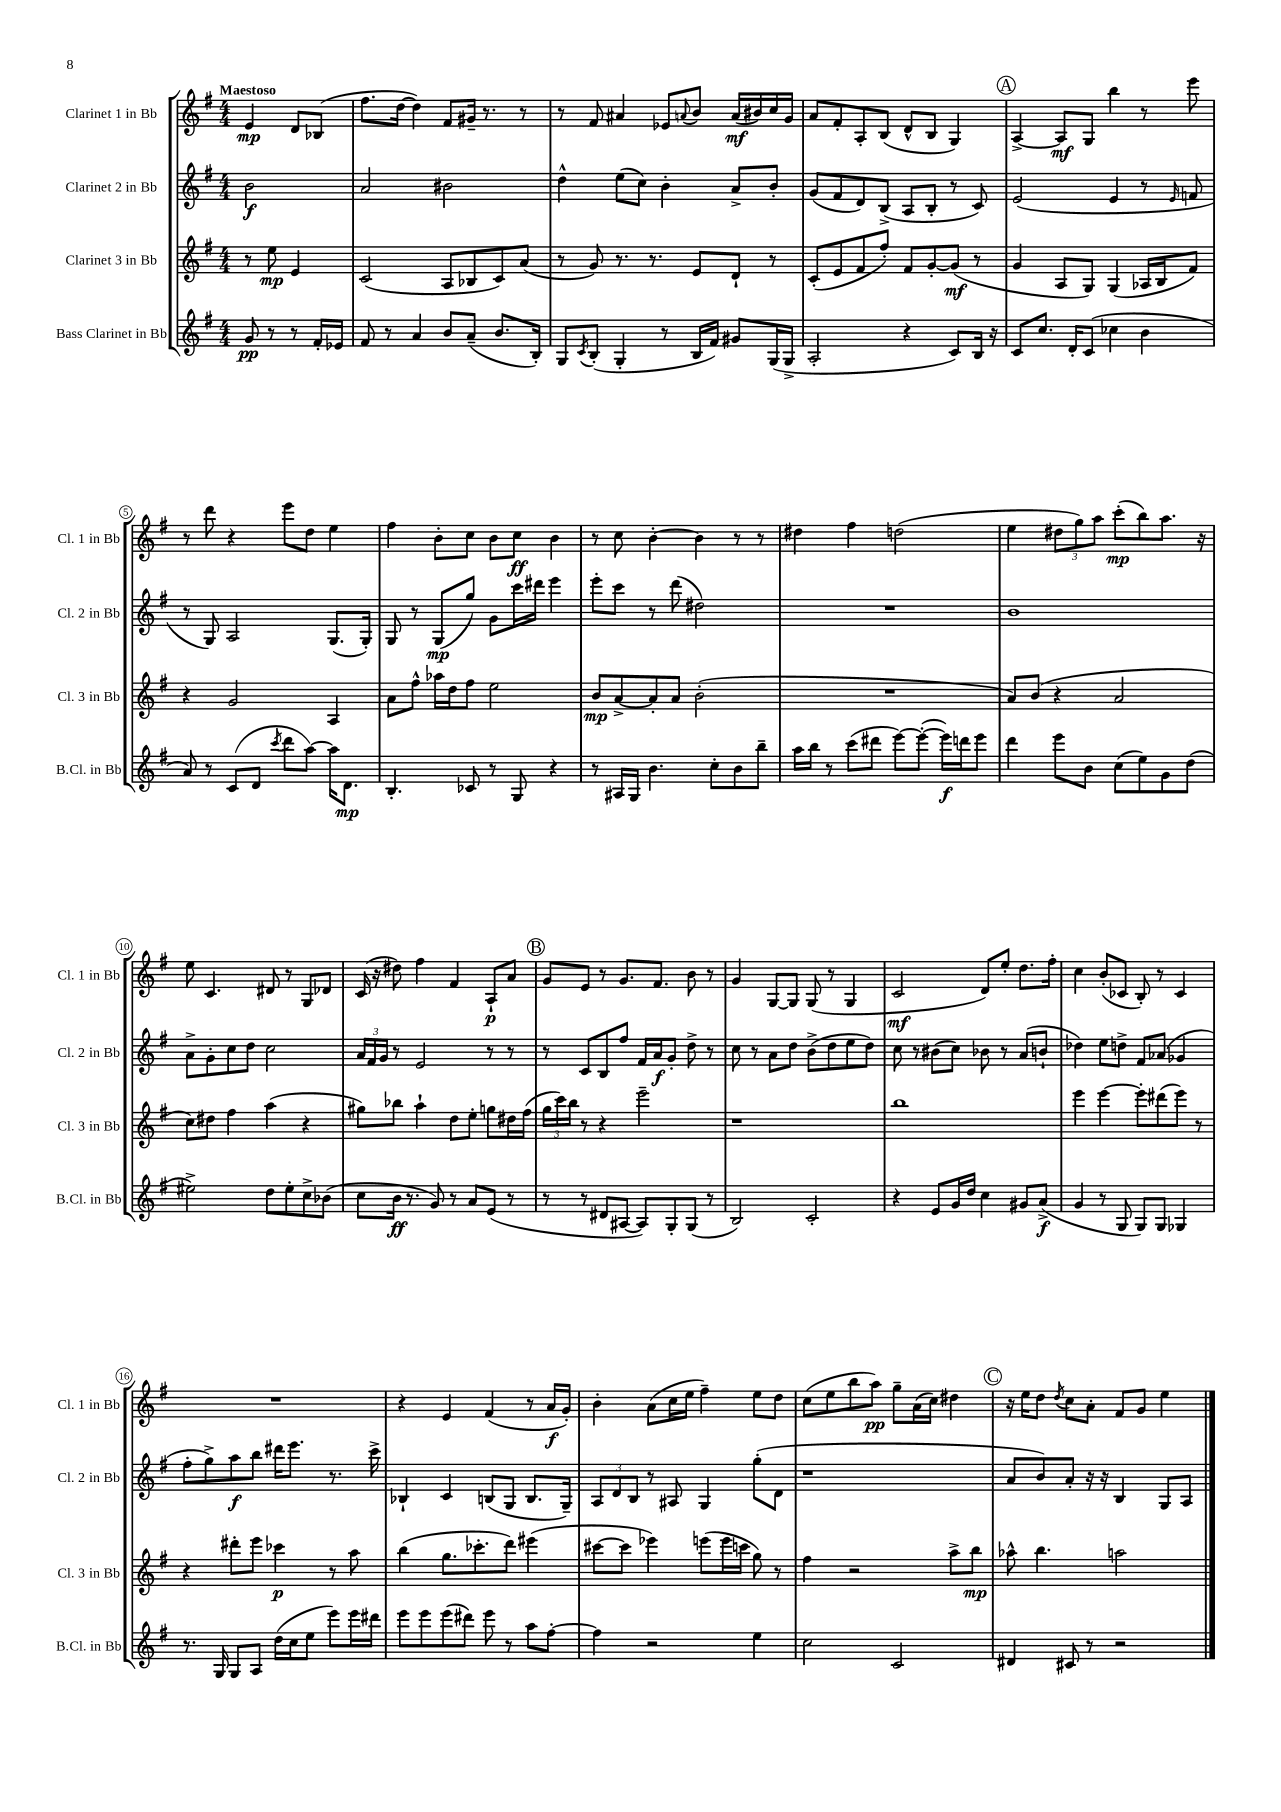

**kern	**dynam	**kern	**dynam	**kern	**dynam	**kern	**dynam
*part4	*part4	*part3	*part3	*part2	*part2	*part1	*part1
*staff4	*staff4	*staff3	*staff3	*staff2	*staff2	*staff1	*staff1
*I"Bass Clarinet in Bb	*	*I"Clarinet 3 in Bb	*	*I"Clarinet 2 in Bb	*	*I"Clarinet 1 in Bb	*
*I'B.Cl. in Bb	*	*I'Cl. 3 in Bb	*	*I'Cl. 2 in Bb	*	*I'Cl. 1 in Bb	*
*clefG2	*	*clefG2	*	*clefG2	*	*clefG2	*
*k[f#]	*	*k[f#]	*	*k[f#]	*	*k[f#]	*
*M4/4	*	*M4/4	*	*M4/4	*	*M4/4	*
=	=	=	=	=	=	=	=
!	!	!	!	!	!	!LO:TX:a:B:t=Maestoso	!
8g/	pp	8r	.	2b\	f	4e/	mp
8r	.	8ee\	mp	.	.	.	.
8r	.	4e/	.	.	.	8d/L	.
16f#'/LL	.	.	.	.	.	(8B-X/J	.
16e-X/JJ	.	.	.	.	.	.	.
=1	=1	=1	=1	=1	=1	=1	=1
8f#/	.	(2c/	.	2a/	.	8.ff#\L	.
8r	.	.	.	.	.	.	.
.	.	.	.	.	.	[16dd\Jk	.
4a/	.	.	.	.	.	4dd\])	.
8b/L	.	8A/L	.	2b#X\	.	8f#/L	.
(8a~/J	.	8B-X/	.	.	.	16g#X~/Jk	.
.	.	.	.	.	.	8.r	.
8.b/L	.	8c/)	.	.	.	.	.
.	.	(8a/J	.	.	.	8r	.
16B'/Jk)	.	.	.	.	.	.	.
=2	=2	=2	=2	=2	=2	=2	=2
8G/L	.	8r	.	4dd^^\	.	8r	.
8qc/	.	.	.	.	.	.	.
(8B'/J	.	8g/)	.	.	.	8f#/	.
4G'/	.	8.r	.	(8ee\L	.	4a#X/	.
.	.	.	.	8cc\J)	.	.	.
.	.	8.r	.	.	.	.	.
8r	.	.	.	4b'\	.	8e-X/L	.
.	.	.	.	.	.	8qqan/	.
16B/LL	.	8e/L	.	.	.	8b/J	.
16f#/JJ)	.	.	.	.	.	.	.
8g#X/L	.	8d`/J	.	8a^/L	.	(16a/LL	mf
.	.	.	.	.	.	16b#X/)	.
(16G/L	.	8r	.	8b'/J	.	16cc/	.
16G^/JJ	.	.	.	.	.	16g/JJ	.
=3	=3	=3	=3	=3	=3	=3	=3
2A'/	.	(8c'/L	.	(8g/L	.	8a/L	.
.	.	8e/	.	8f#/	.	8f#'/	.
.	.	8f#/	.	8d/)	.	8A'/	.
.	.	8ff#'/J)	.	(8B^/J	.	(8B/J	.
4r	.	8f#/L	.	8A/L	.	8d^^/L	.
.	.	[8g'/	.	8B'/J	.	8B/J	.
8c/L)	.	(8g/J]	mf	8r	.	4G/)	.
16B/Jk	.	8r	.	8c/)	.	.	.
16r	.	.	.	.	.	.	.
!!LO:REH:place=s1:t=A
=4	=4	=4	=4	=4	=4	=4	=4
8c/L	.	4g/	.	(2e/	.	[4A^/	.
8.cc/J	.	.	.	.	.	.	.
.	.	8A/L	.	.	.	8A/L]	mf
16d'/KL	.	.	.	.	.	.	.
(8c/J	.	8G/J)	.	.	.	8G/J	.
4cc-X\	.	(4G/	.	4e/	.	4bb\	.
4b\	.	16A-X/LL	.	8r	.	8r	.
.	.	16B/J	.	.	.	.	.
.	.	.	.	16qqe/	.	.	.
.	.	8f#/J)	.	8fn/	.	8eee\	.
!!LO:LB:g=z
=5	=5	=5	=5	=5	=5	=5	=5
8a/)	.	4r	.	8r	.	8r	.
8r	.	.	.	8G/)	.	8ddd\	.
(8c/L	.	2g/	.	2A/	.	4r	.
8d/J	.	.	.	.	.	.	.
8qccc/	.	.	.	.	.	.	.
8ddd\L	.	.	.	.	.	8eee\L	.
[8aa\J)	.	.	.	.	.	8dd\J	.
16aa\KL]	.	4A/	.	(8.G/L	.	4ee\	.
8.d\J	mp	.	.	.	.	.	.
.	.	.	.	16G'/Jk)	.	.	.
=6	=6	=6	=6	=6	=6	=6	=6
4.B'/	.	8a\L	.	8G/	.	4ff#\	.
.	.	8ff#^^\J	.	8r	.	.	.
.	.	16aa-X\LL	.	(8G/L	mp	8b'\L	.
.	.	16dd\J	.	.	.	.	.
8c-X/	.	8ff#\J	.	8gg/J)	.	8cc\J	.
8r	.	2ee\	.	8g\L	.	8b\L	.
8G/	.	.	.	16ccc\L	.	8cc\J	ff
.	.	.	.	16ddd#X\JJ	.	.	.
4r	.	.	.	4eee\	.	4b\	.
=7	=7	=7	=7	=7	=7	=7	=7
8r	.	8b/L	mp	8eee'\L	.	8r	.
16A#X/LL	.	[8a^/	.	8ccc\J	.	8cc\	.
16G/JJ	.	.	.	.	.	.	.
4.b\	.	8a'/]	.	8r	.	[4b'\	.
.	.	8a/J	.	(8ddd\	.	.	.
.	.	(2b'\	.	2dd#X\)	.	4b\]	.
8cc'\L	.	.	.	.	.	.	.
8b\	.	.	.	.	.	8r	.
8bb~\J	.	.	.	.	.	8r	.
=8	=8	=8	=8	=8	=8	=8	=8
16aa\LL	.	1r	.	1r	.	4dd#X\	.
16bb\JJ	.	.	.	.	.	.	.
8r	.	.	.	.	.	.	.
(8ccc\L	.	.	.	.	.	4ff#\	.
8ddd#X\J	.	.	.	.	.	.	.
[8eee\L)	.	.	.	.	.	(2ddn\	.
(8eee'\J_	.	.	.	.	.	.	.
16eee\LL])	f	.	.	.	.	.	.
16dddn\J	.	.	.	.	.	.	.
8eee\J	.	.	.	.	.	.	.
=9	=9	=9	=9	=9	=9	=9	=9
4ddd\	.	8a/L)	.	1b	.	4ee\	.
.	.	(8b/J	.	.	.	.	.
8eee\L	.	4r	.	.	.	12dd#X\L	.
.	.	.	.	.	.	12gg\)	.
8b\J	.	.	.	.	.	.	.
.	.	.	.	.	.	12aa\J	.
(8cc\L	.	2a/	.	.	.	(8ccc'\L	mp
8ee\)	.	.	.	.	.	8bb\)	.
8g\	.	.	.	.	.	8.aa\J	.
(8dd\J	.	.	.	.	.	.	.
.	.	.	.	.	.	16r	.
!!LO:LB:g=z
=10	=10	=10	=10	=10	=10	=10	=10
2ee#X^\)	.	8cc\L)	.	8a^\L	.	8ee\	.
.	.	8dd#X\J	.	8g'\	.	4.c/	.
.	.	4ff#\	.	8cc\	.	.	.
.	.	.	.	8dd\J	.	.	.
8dd\L	.	(4aa\	.	2cc\	.	8d#X/	.
8ee#'\	.	.	.	.	.	8r	.
8cc^\	.	4r	.	.	.	8G/L	.
(8b-X\J	.	.	.	.	.	8d-X/J	.
=11	=11	=11	=11	=11	=11	=11	=11
8cc\L	.	8gg#X\L)	.	24a/LL	.	(16c/	.
.	.	.	.	24f#/	.	.	.
.	.	.	.	.	.	16r	.
.	.	.	.	24g/JJ	.	.	.
16b\Jk	ff	8bb-X\J	.	8r	.	8dd#X\)	.
8.r	.	.	.	.	.	.	.
.	.	4aa`\	.	2e/	.	4ff#\	.
8g/)	.	.	.	.	.	.	.
8r	.	8dd\L	.	.	.	4f#/	.
8a/L	.	8ee'\J	.	.	.	.	.
(8e/J	.	8ggn\L	.	8r	.	8A`/L	p
8r	.	16dd#X\L	.	8r	.	8a/J	.
.	.	(16ff#\JJ	.	.	.	.	.
!!LO:REH:place=s1:t=B
=12	=12	=12	=12	=12	=12	=12	=12
8r	.	24gg\LL	.	8r	.	8g/L	.
.	.	24ccc\)	.	.	.	.	.
.	.	24bb\JJ	.	.	.	.	.
8r	.	8r	.	8c/L	.	8e/J	.
8d#X/L	.	4r	.	8B/	.	8r	.
[8A#X/J	.	.	.	8ff#/J	.	8.g/L	.
8A#/L])	.	2eee~\	.	16f#/LL	.	.	.
.	.	.	.	16a/J	f	8.f#/J	.
8G'/	.	.	.	8g'/J	.	.	.
(8G/J	.	.	.	8dd^\	.	8b\	.
8r	.	.	.	8r	.	8r	.
=13	=13	=13	=13	=13	=13	=13	=13
2B/)	.	1r	.	8cc\	.	4g/	.
.	.	.	.	8r	.	.	.
.	.	.	.	8a\L	.	[8G/L	.
.	.	.	.	8dd\J	.	8G/J]	.
2c'/	.	.	.	(8b^\L	.	(8G/	.
.	.	.	.	8dd\	.	8r	.
.	.	.	.	8ee\	.	4G/	.
.	.	.	.	8dd\J)	.	.	.
=14	=14	=14	=14	=14	=14	=14	=14
4r	.	1bb	.	8cc\	.	2c/	mf
.	.	.	.	8r	.	.	.
8e/L	.	.	.	(8b#X\L	.	.	.
16g/L	.	.	.	8cc\J)	.	.	.
16dd/JJ	.	.	.	.	.	.	.
4cc\	.	.	.	8b-X\	.	8d/L)	.
.	.	.	.	8r	.	8ee'/J	.
8g#X/L	.	.	.	(8a/L	.	8.dd\L	.
(8a^/J	f	.	.	8bn`/J	.	.	.
.	.	.	.	.	.	16ff#'\Jk	.
=15	=15	=15	=15	=15	=15	=15	=15
4g/	.	4eee\	.	4dd-X\)	.	4cc\	.
8r	.	[4eee\	.	8ee\L	.	(8b'/L	.
8G/	.	.	.	8ddn^\J	.	8c-X/J	.
8G/L)	.	8eee'\L]	.	8f#/L	.	8B'/)	.
8G/J	.	(8ddd#X\	.	(8a-X/J	.	8r	.
4G-X/	.	8eee\J)	.	4g-X/	.	4c-/	.
.	.	8r	.	.	.	.	.
!!LO:LB:g=z
=16	=16	=16	=16	=16	=16	=16	=16
8.r	.	4r	.	8ff#'\L	.	1r	.
.	.	.	.	8gg^\)	.	.	.
16G/	.	.	.	.	.	.	.
8G/L	.	8ddd#X'\L	.	8aa\	f	.	.
8A/J	.	8eee\J	.	8bb\J	.	.	.
(16dd\LL	.	4ccc-X\	p	16ddd#X\KL	.	.	.
16cc\J	.	.	.	8.eee\J	.	.	.
8ee\J	.	.	.	.	.	.	.
8eee\L)	.	8r	.	8.r	.	.	.
16eee\L	.	8aa\	.	.	.	.	.
16ddd#X\JJ	.	.	.	16ccc^\	.	.	.
=17	=17	=17	=17	=17	=17	=17	=17
8eee\L	.	(4bb\	.	4B-X`/	.	4r	.
8eee\	.	.	.	.	.	.	.
(8eee\	.	8.gg\L	.	4c/	.	4e/	.
8ddd#X\J)	.	.	.	.	.	.	.
.	.	8.ccc-X'\	.	.	.	.	.
8eee\	.	.	.	(8Bn/L	.	(4f#/	.
8r	.	8ddd\J)	.	8G/J	.	.	.
8aa\L	.	(4eee#X\	.	8.B/L	.	8r	.
[8ff#'\J	.	.	.	.	.	16a/LL	f
.	.	.	.	16G~/Jk)	.	16g'/JJ)	.
=18	=18	=18	=18	=18	=18	=18	=18
4ff#\]	.	[8ccc#X\L	.	12A/L	.	4b'\	.
.	.	.	.	12d/	.	.	.
.	.	8ccc#\J]	.	.	.	.	.
.	.	.	.	12B/J	.	.	.
2r	.	4eee-X\)	.	8r	.	(8a\L	.
.	.	.	.	8A#X/	.	16cc\L	.
.	.	.	.	.	.	16ee\JJ	.
.	.	(8eeen\L	.	4G/	.	4ff#~\)	.
.	.	16eee\L	.	.	.	.	.
.	.	16cccn\JJ	.	.	.	.	.
4ee\	.	8gg\)	.	(8gg'\L	.	8ee\L	.
.	.	8r	.	8d\J	.	8dd\J	.
=19	=19	=19	=19	=19	=19	=19	=19
2cc\	.	4ff#\	.	1r	.	(8cc\L	.
.	.	.	.	.	.	8ee\	.
.	.	2r	.	.	.	8bb\	.
.	.	.	.	.	.	8aa\J)	pp
2c/	.	.	.	.	.	8gg~\L	.
.	.	.	.	.	.	(16a\L	.
.	.	.	.	.	.	16cc\JJ)	.
.	.	8aa^\L	.	.	.	4dd#X\	.
.	.	8bb\J	mp	.	.	.	.
!!LO:REH:place=s1:t=C
=20	=20	=20	=20	=20	=20	=20	=20
4d#X/	.	8aa-X^^\	.	8a/L	.	16r	.
.	.	.	.	.	.	16ee\KL	.
.	.	4.bb\	.	8b/)	.	8dd\J	.
.	.	.	.	.	.	8qdd/	.
8c#X/	.	.	.	8a'/J	.	8cc\L	.
8r	.	.	.	16r	.	8a'\J	.
.	.	.	.	16r	.	.	.
2r	.	2aan\	.	4B/	.	8f#/L	.
.	.	.	.	.	.	8g/J	.
.	.	.	.	8G/L	.	4ee\	.
.	.	.	.	8A/J	.	.	.
==	==	==	==	==	==	==	==
*-	*-	*-	*-	*-	*-	*-	*-
